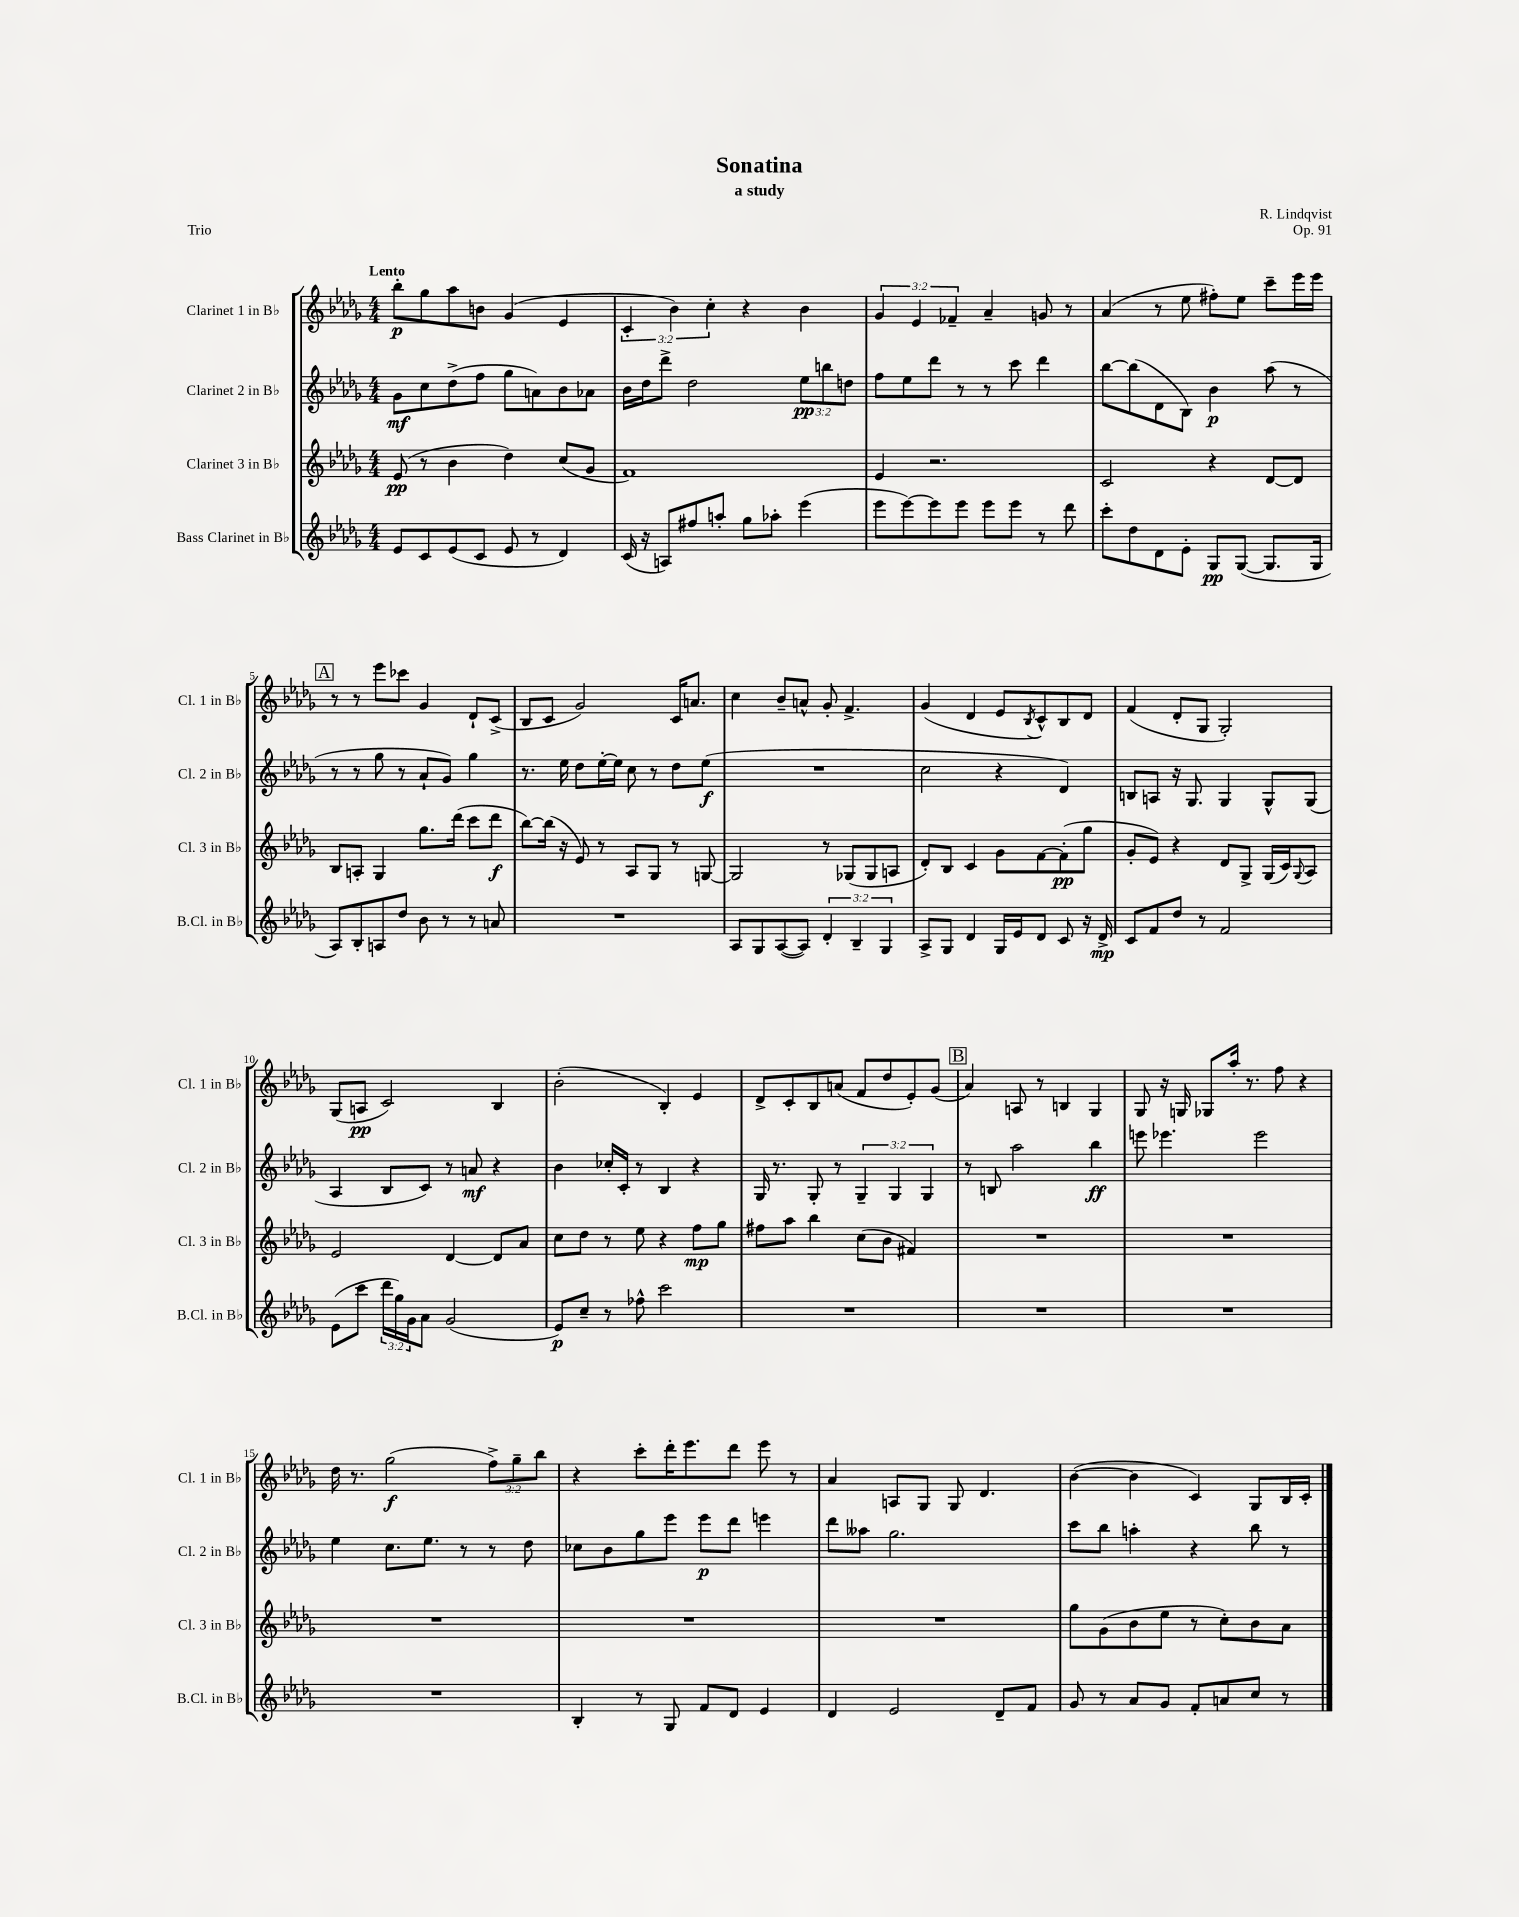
\header { title = "Sonatina" composer = "R. Lindqvist" subtitle = "a study" opus = "Op. 91" piece = "Trio" }
<<
\new StaffGroup <<
\new Staff = "s0" \with { instrumentName = "Clarinet 1 in Bb" shortInstrumentName = "Cl. 1 in Bb" } {
    \clef treble \key des \major \numericTimeSignature \time 4/4 \override Staff.TupletNumber.text = #tuplet-number::calc-fraction-text \tempo "Lento"
    bes''8-.\p ges''8 aes''8 b'8 ges'4( ees'4 |
    \tuplet 3/2 { c'4-. bes'4) c''4-. } r4 bes'4 |
    \tuplet 3/2 { ges'4 ees'4 fes'4-- } aes'4-- g'8 r8 |
    aes'4( r8 ees''8 fis''8-.) ees''8 c'''8-- ees'''16 ees'''16 |
    \mark \markup { \box "A" } r8 r8 ees'''8 ces'''8 ges'4 des'8-! c'8->( |
    bes8 c'8 ges'2) c'16 a'8. |
    c''4 bes'8-- a'8-^ ges'8-. f'4.-> |
    ges'4( des'4 ees'8 \acciaccatura { bes8 } c'8-^) bes8 des'8 |
    f'4( des'8-. ges8 ges2-.) |
    ges8( a8\pp c'2) bes4 |
    bes'2-.( bes4-.) ees'4 |
    des'8-> c'8-. bes8 a'8( f'8 des''8 ees'8-.) ges'8( |
    \mark \markup { \box "B" } aes'4) a8 r8 b4 ges4 |
    ges8 r16 g16 ges8 aes''16-. r8. f''8 r4 |
    des''16 r8. ges''2\f( \tuplet 3/2 { f''8->) ges''8-- bes''8 } |
    r4 c'''8-. des'''16-. ees'''8. des'''8 ees'''8 r8 |
    aes'4 a8 ges8 ges8 des'4. |
    bes'4~( bes'4 c'4) ges8 bes16 c'16-. \bar "|." |
}
\new Staff = "s1" \with { instrumentName = "Clarinet 2 in Bb" shortInstrumentName = "Cl. 2 in Bb" } {
    \clef treble \key des \major \numericTimeSignature \time 4/4 \override Staff.TupletNumber.text = #tuplet-number::calc-fraction-text
    ges'8\mf c''8 des''8->( f''8 ges''8 a'8) bes'8 aes'8 |
    bes'16 des''16 des'''8-> des''2 \tuplet 3/2 { ees''8\pp b''8 d''8 } |
    f''8 ees''8 des'''8 r8 r8 c'''8 des'''4 |
    bes''8~ bes''8( des'8 bes8) bes'4\p aes''8( r8 |
    \mark \markup { \box "A" } r8 r8 ges''8 r8 aes'8-! ges'8) ges''4 |
    r8. ees''16 des''8 ees''16~-. ees''16 c''8 r8 des''8 ees''8\f( |
    R1 |
    c''2 r4 des'4) |
    b8 a8 r16 ges8. ges4 ges8-^ ges8( |
    aes4 bes8 c'8) r8 a'8\mf r4 |
    bes'4 ces''16-. c'16-. r8 bes4 r4 |
    ges16 r8. ges8-. r8 \tuplet 3/2 { ges4-- ges4 ges4 } |
    \mark \markup { \box "B" } r8 b8 aes''2 bes''4\ff |
    e'''8 ees'''4. ees'''2 |
    ees''4 c''8. ees''8. r8 r8 des''8 |
    ces''8 bes'8 ges''8 ees'''8 ees'''8\p des'''8 e'''4 |
    des'''8 aeses''8 ges''2. |
    c'''8 bes''8 a''4-. r4 bes''8 r8 \bar "|." |
}
\new Staff = "s2" \with { instrumentName = "Clarinet 3 in Bb" shortInstrumentName = "Cl. 3 in Bb" } {
    \clef treble \key des \major \numericTimeSignature \time 4/4
    ees'8\pp( r8 bes'4 des''4) c''8( ges'8 |
    f'1) |
    ees'4 r2. |
    c'2 r4 des'8~ des'8 |
    \mark \markup { \box "A" } bes8 a8-. ges4 ges''8. des'''16( c'''8 des'''8\f |
    bes''8~) bes''16( r16 ees'8) r8 aes8 ges8 r8 g8~ |
    g2 r8 ges8( ges8 a8 |
    des'8-.) bes8 c'4 ges'8 f'8~ f'8-.\pp( ges''8 |
    ges'8-. ees'8) r4 des'8 ges8-> ges16( c'16) \appoggiatura { ges8 } aes8 |
    ees'2 des'4~ des'8 aes'8 |
    c''8 des''8 r8 ees''8 r4 f''8\mp ges''8 |
    fis''8 aes''8 bes''4 c''8( bes'8 fis'4) |
    \mark \markup { \box "B" } R1 |
    R1 |
    R1 |
    R1 |
    R1 |
    ges''8 ges'8( bes'8 ees''8 r8 c''8-.) bes'8 aes'8 \bar "|." |
}
\new Staff = "s3" \with { instrumentName = "Bass Clarinet in Bb" shortInstrumentName = "B.Cl. in Bb" } {
    \clef treble \key des \major \numericTimeSignature \time 4/4 \override Staff.TupletNumber.text = #tuplet-number::calc-fraction-text
    ees'8 c'8 ees'8( c'8 ees'8 r8 des'4) |
    c'16( r16 a8) fis''8 a''8-. ges''8 aes''8-. ees'''4( |
    ees'''8 ees'''8~) ees'''8 ees'''8 ees'''8 ees'''8 r8 des'''8 |
    c'''8-. des''8 des'8 ees'8-. ges8\pp ges8~( ges8. ges16 |
    \mark \markup { \box "A" } aes8) bes8-. a8 des''8 bes'8 r8 r8 a'8 |
    R1 |
    aes8 ges8 aes8~( aes8) \tuplet 3/2 { des'4-. bes4-- ges4 } |
    aes8-> ges8 des'4 ges16 ees'16 des'8 c'8 r16 des'16->\mp |
    c'8 f'8 des''8 r8 f'2 |
    ees'8( c'''8 \tuplet 3/2 { des'''16 ges''16) ges'16 } aes'8 ges'2( |
    ees'8\p) c''8-- r8 fes''8-^ c'''2 |
    R1 |
    \mark \markup { \box "B" } R1 |
    R1 |
    R1 |
    bes4-. r8 ges8 f'8 des'8 ees'4 |
    des'4 ees'2 des'8-- f'8 |
    ges'8 r8 aes'8 ges'8 f'8-. a'8 c''8 r8 \bar "|." |
}
>>
>>
